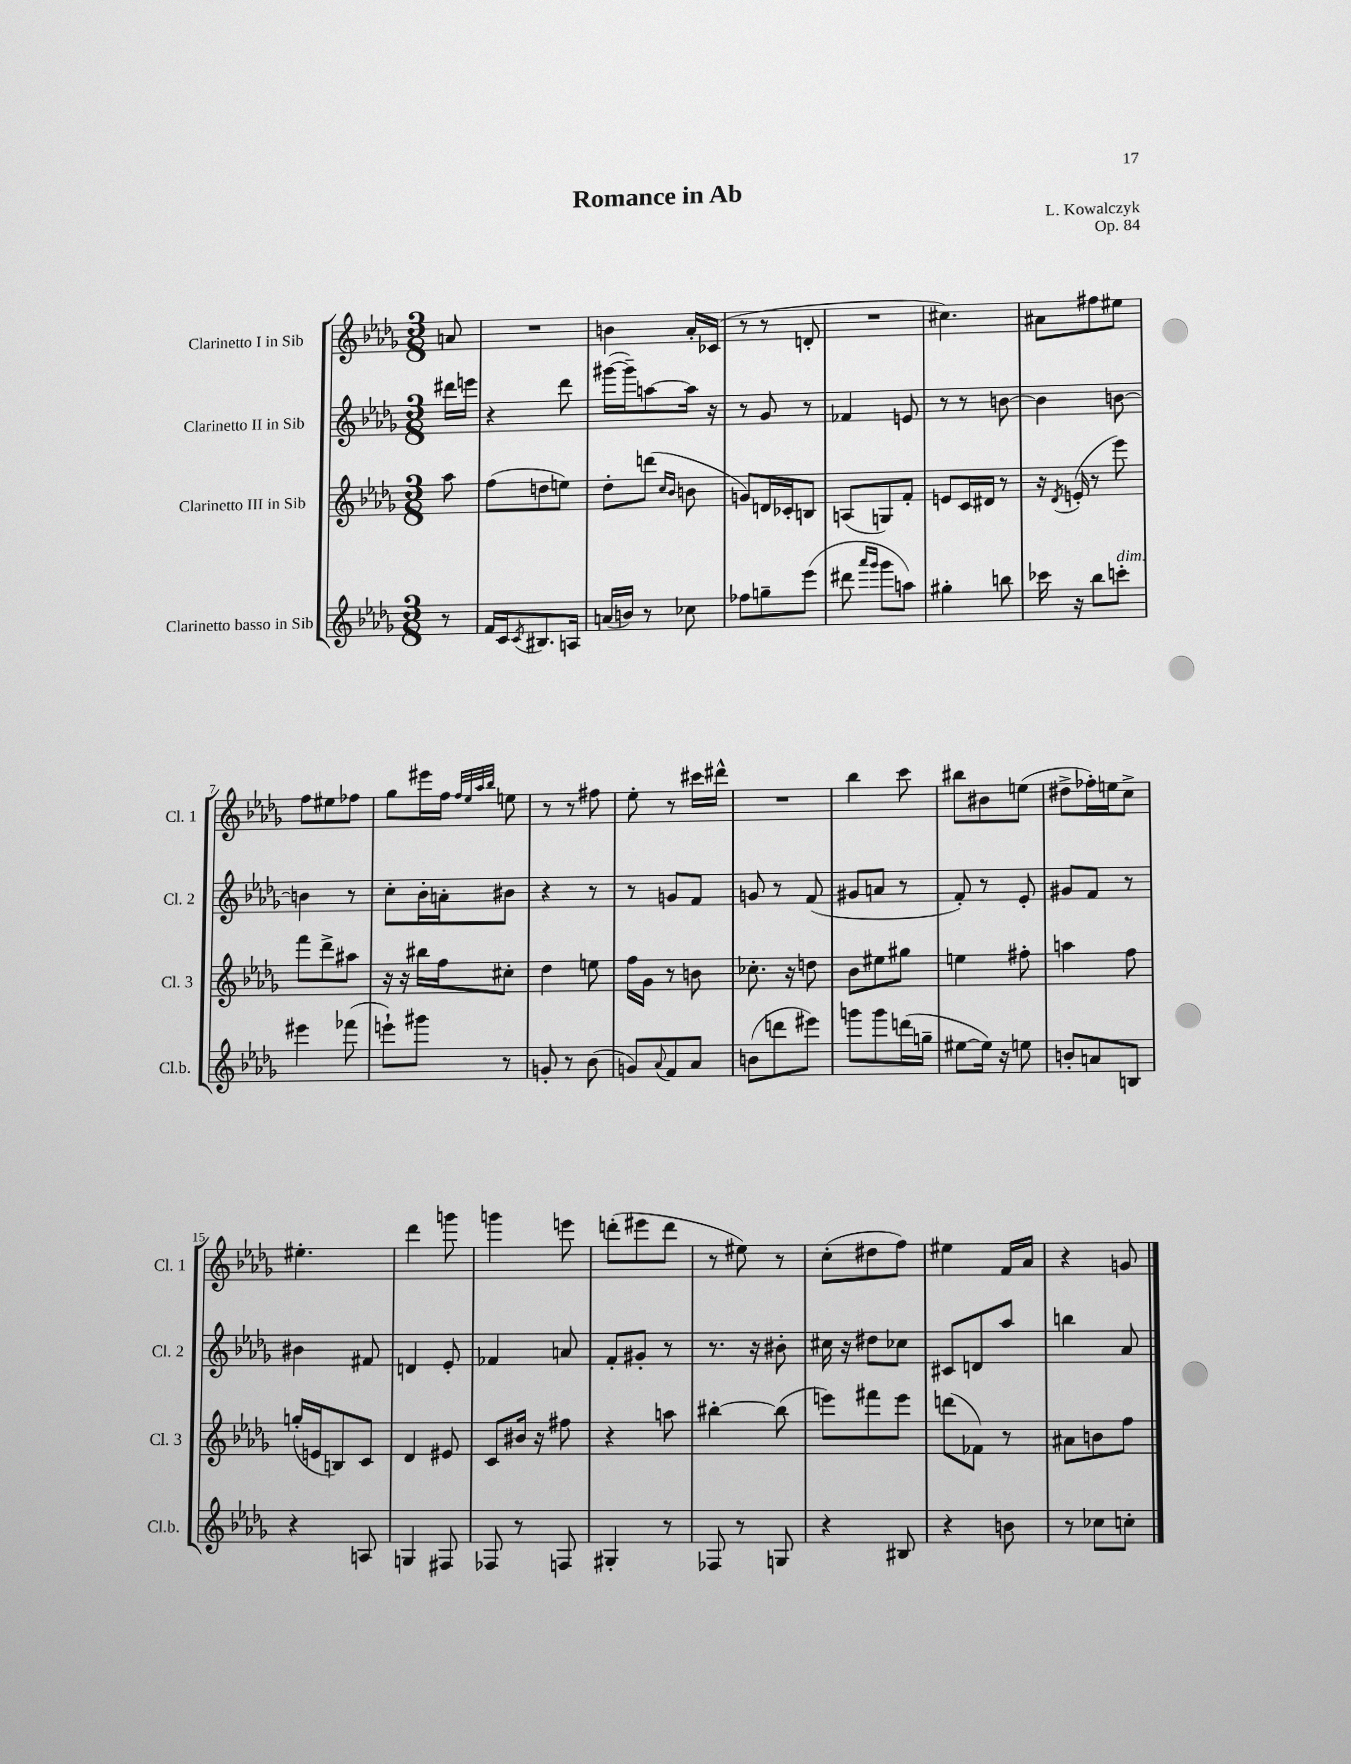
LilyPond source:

\header { title = "Romance in Ab" composer = "L. Kowalczyk" opus = "Op. 84" }
<<
\new StaffGroup <<
\new Staff = "s0" \with { instrumentName = "Clarinetto I in Sib" shortInstrumentName = "Cl. 1" } {
    \clef treble \key des \major \numericTimeSignature \time 3/8 \partial 8
    a'8 |
    R4. |
    b'4 aes'16-. ces'16( |
    r8 r8 d'8-. |
    R4. |
    cis''4.) |
    ais'8 fis''8 eis''8 |
    f''8 eis''8 fes''8 |
    ges''8 eis'''16 f''16 \grace { f''32 ees''32 aes''32 bes''32 } e''8 |
    r8 r8 fis''8 |
    ees''8-. r8 cis'''16 dis'''16-^ |
    R4. |
    bes''4 c'''8 |
    bis''8 bis'8 e''8( |
    dis''8-> fes''16-.) e''16 c''8-> |
    eis''4.-. |
    des'''4 g'''8 |
    g'''4 e'''8 |
    d'''8-.( eis'''8 d'''8 |
    r8 eis''8) r8 |
    c''8-.( dis''8 f''8) |
    eis''4 f'16 aes'16 |
    r4 g'8 \bar "|." |
}
\new Staff = "s1" \with { instrumentName = "Clarinetto II in Sib" shortInstrumentName = "Cl. 2" } {
    \clef treble \key des \major \numericTimeSignature \time 3/8 \partial 8
    dis'''16 e'''16 |
    r4 des'''8 |
    gis'''16~( gis'''16--) a''8~ a''16 r16 |
    r8 ges'8 r8 |
    fes'4 e'8 |
    r8 r8 b'8~ |
    b'4 b'8~ |
    b'4 r8 |
    c''8-. bes'16-. a'16-. bis'8 |
    r4 r8 |
    r8 g'8 f'8 |
    g'8 r8 f'8( |
    gis'8 a'8 r8 |
    f'8-.) r8 ees'8-. |
    gis'8 f'8 r8 |
    bis'4 fis'8 |
    d'4 ees'8-. |
    fes'4 a'8 |
    f'8-. gis'8-. r8 |
    r8. r16 bis'8-. |
    cis''16 r16 dis''8 ces''8 |
    cis'8 d'8 aes''8 |
    b''4 aes'8 \bar "|." |
}
\new Staff = "s2" \with { instrumentName = "Clarinetto III in Sib" shortInstrumentName = "Cl. 3" } {
    \clef treble \key des \major \numericTimeSignature \time 3/8 \partial 8
    aes''8 |
    f''8( d''8 e''8) |
    des''8-. d'''8( \grace { c''16 bes'16 } b'8 |
    g'8) d'16 ces'16-. b8 |
    a8( g8) f'8-. |
    e'8 c'16 dis'16 r8 |
    r16 \acciaccatura { des'8 } e'16-.( r8 ees'''8) |
    f'''8 des'''8-> ais''8 |
    r16 r16 bis''16 f''16 cis''8-. |
    des''4 e''8 |
    f''16 ges'16 r8 b'8 |
    ces''8.-. r16 d''8 |
    bes'8 eis''8 gis''8 |
    e''4 fis''8-. |
    a''4 f''8 |
    g''16-.( e'16 b8) c'8 |
    des'4 eis'8 |
    c'8 bis'16 r16 fis''8 |
    r4 a''8 |
    bis''4~-. bis''8( |
    e'''8) fis'''8 e'''8 |
    d'''8( fes'8) r8 |
    ais'8 b'8 f''8 \bar "|." |
}
\new Staff = "s3" \with { instrumentName = "Clarinetto basso in Sib" shortInstrumentName = "Cl.b." } {
    \clef treble \key des \major \numericTimeSignature \time 3/8 \partial 8
    r8 |
    f'16 c'16 \acciaccatura { c'8 } bis8. a16 |
    a'16( b'16) r8 ces''8 |
    fes''8 g''8-- ees'''8( |
    dis'''8 \grace { aes'''16 ges'''16 } ges'''8 a''8) |
    gis''4-. b''8 |
    ces'''16 r16 bes''8 c'''8-.^\markup { \italic "dim." } |
    eis'''4 fes'''8( |
    e'''8-!) gis'''8 r8 |
    g'8-. r8 bes'8( |
    g'8) \appoggiatura { aes'8 } f'8 aes'8 |
    b'8( d'''8 eis'''8) |
    g'''8 g'''8 d'''16( g''16-- |
    eis''8~ eis''16) r16 e''8 |
    b'8-. a'8 b8 |
    r4 a8 |
    g4 fis8 |
    fes8 r8 f8 |
    gis4-. r8 |
    fes8 r8 g8 |
    r4 bis8 |
    r4 b'8 |
    r8 ces''8 c''8-. \bar "|." |
}
>>
>>
